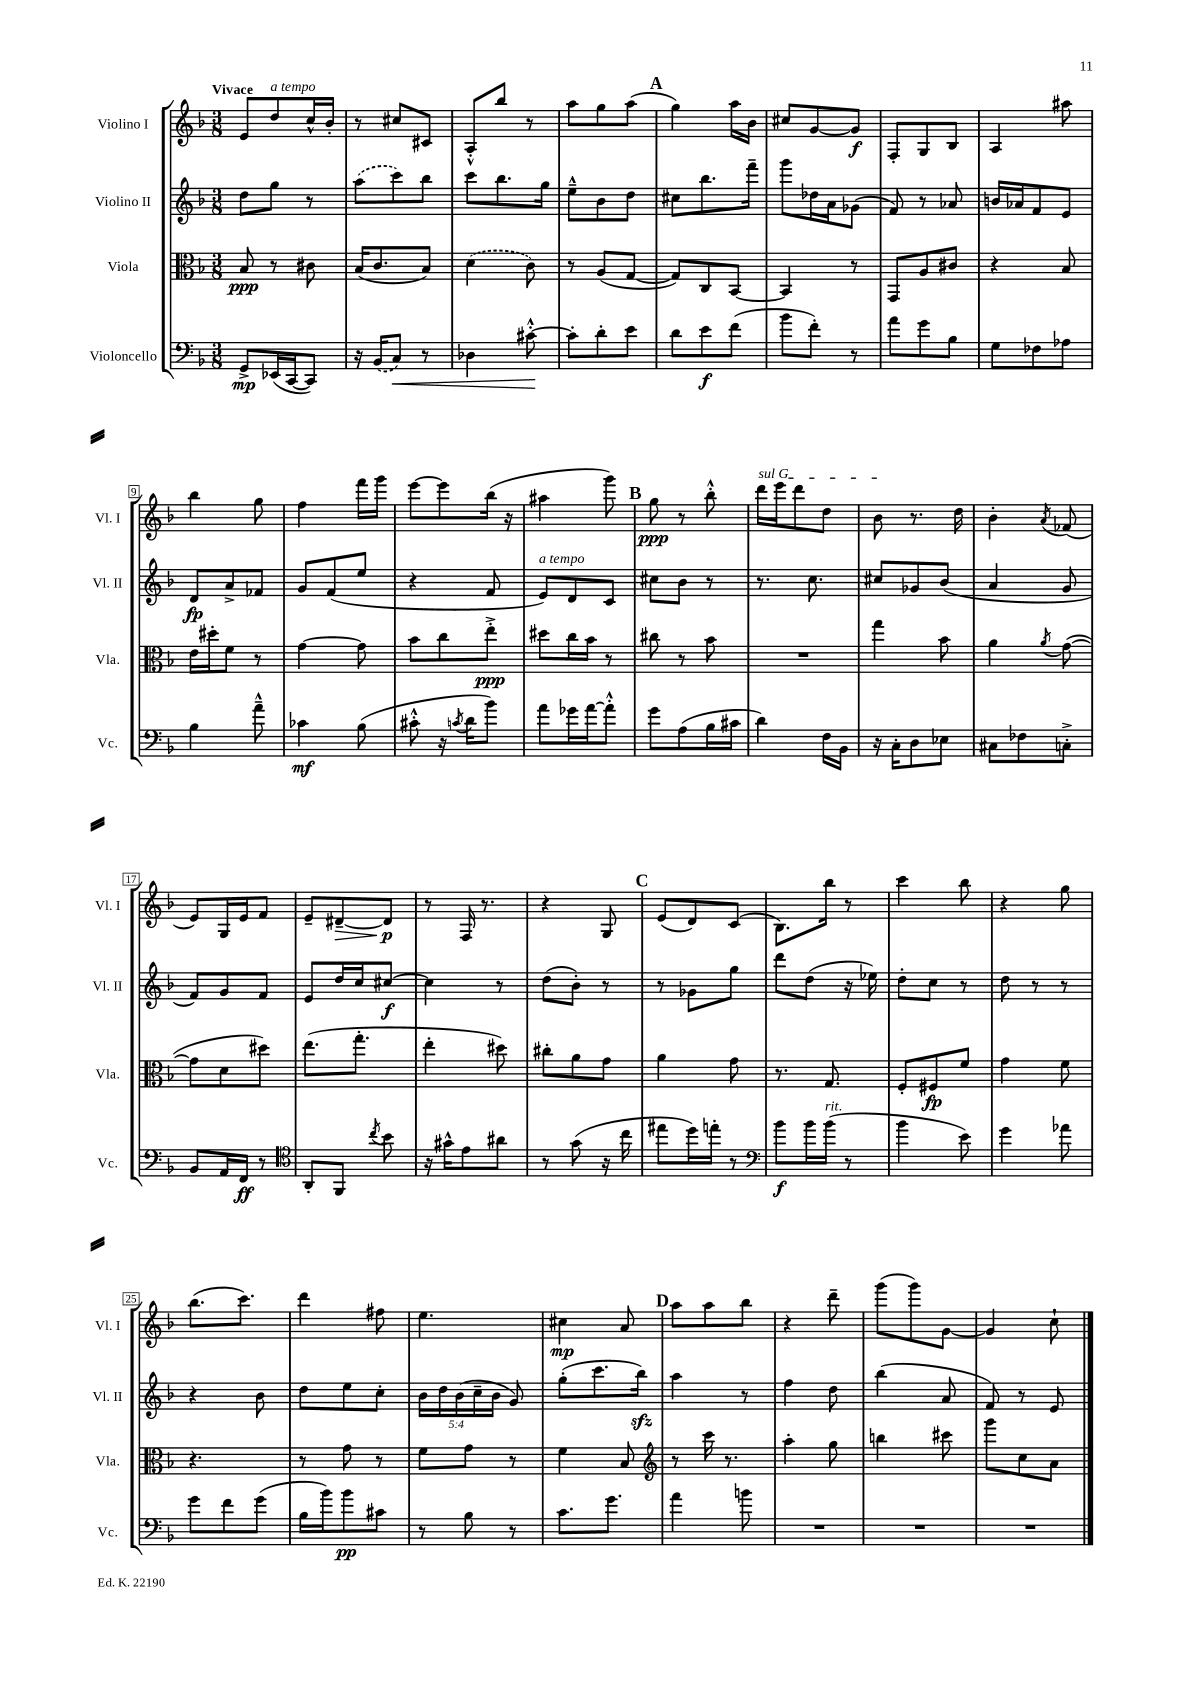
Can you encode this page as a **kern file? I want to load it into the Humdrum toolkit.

**kern	**kern	**kern	**kern
*staff4	*staff3	*staff2	*staff1
*clefF4	*clefC3	*clefG2	*clefG2
*k[b-]	*k[b-]	*k[b-]	*k[b-]
*M3/8	*M3/8	*M3/8	*M3/8
8GG^/L	8B-/	8dd\L	8e/L
(16EE-/L	8r	8gg\J	8dd/
[16CC/J	.	.	.
8CC/]J)	8c#\	8r	16cc^^/L
.	.	.	16b-'/JJ
=	=	=	=
16r	(16B-/LK	(8aa\L	8r
(16BB-/LK	8.c/	.	.
8C/J)	.	8ccc\)	8cc#/L
8r	8B-/J)	8bb-\J	8c#/J
=	=	=	=
4D-\	(4d\	8ccc\L	8A'^^/L
.	.	8.bb-\	8bb-/J
[8c#'^^\	8c\)	.	8r
.	.	16gg\Jk	.
=	=	=	=
8c#'\]L	8r	8ee~^^\L	8aa\L
8d'\	(8A/L	8b-\	8gg\
8e\J	[8G/J	8dd\J	(8aa\J
=	=	=	=
8d\L	8G/]L)	8cc#\L	4gg\)
8e\	8C/	8.bb-\	.
(8f\J	[8BB-/J	.	16aa\LL
.	.	16fff~\Jk	16b-\JJ
=	=	=	=
8b-\L	4BB-/]	8ggg\L	8cc#/L
8f'\J)	.	16dd-\L	[8g/
.	.	16a\J	.
8r	8r	(8g-\J	8g/]J
=	=	=	=
8a\L	8GG/L	8f/)	8F'/L
8g\	8A/	8r	8G/
8B-\J	8c#/J	8a-/	8B-/J
=	=	=	=
8G\L	4r	16b/LL	4A/
.	.	16a-/J	.
8F-\	.	8f/	.
8A-\J	8B-/	8e/J	8aa#\
=	=	=	=
4B-\	16e\LL	8d/L	4bb-\
.	16dd#'\J	.	.
.	8f\J	8a^/	.
8a~^^\	8r	8f-/J	8gg\
=	=	=	=
4c-\	[4g\	8g/L	4ff\
.	.	(8f/	.
(8B-\	8g\]	8ee/J	16fff\LL
.	.	.	16ggg\JJ
=	=	=	=
8c#'^^\	8b-\L	4r	[8eee\L
16r	8cc\	.	8eee\]
8qc/	.	.	.
16d\LK	.	.	.
8b-\J)	8ee'^\J	8f/	(16bb-\Jk
.	.	.	16r
=	=	=	=
8a\L	8dd#\L	8e/L)	4aa#\
16g-\L	16cc\L	8d/	.
[16a\J	16b-\JJ	.	.
8a'^^\]J	8r	8c/J	8ggg\)
=	=	=	=
8g\L	8cc#\	8cc#\L	8gg\
(8A\	8r	8b-\J	8r
16B-\L	8b-\	8r	8bb-'^^\
16c#\JJ	.	.	.
=	=	=	=
4d\)	4.r	8.r	16ddd\LL
.	.	.	16eee\J
.	.	.	8ddd\
.	.	8.cc\	.
16F\LL	.	.	8dd\J
16BB-\JJ	.	.	.
=	=	=	=
16r	4gg\	8cc#/L	8b-\
16C'\LK	.	.	.
8D\	.	8g-/	8.r
8E-\J	8b-\	(8b-/J	.
.	.	.	16dd\
=	=	=	=
8C#\L	4a\	4a/	4b-'\
8F-\	.	.	.
.	8qa/	.	8qa/
8C'^\J	([8g\	8g/	(8f-/
=	=	=	=
8BB-/L	8g\]L	8f/L)	8e/L)
16AA/L	8d\	8g/	16G/L
16FF/JJ	.	.	16e/J
8r	8dd#\J)	8f/J	8f/J
=	=	=	=
*clefC4	*	*	*
8AA'/L	(8.ee\L	8e/L	8e~/L
8FF/J	.	16dd/L	[8d#~/
.	8.gg'\J	16cc/J	.
8qcc/	.	.	.
8b-\	.	[8cc#/J	8d#/]J
=	=	=	=
16r	4ee'\	4cc#\]	8r
16g#^^\LK	.	.	.
8e\	.	.	16F/
.	.	.	8.r
8a#\J	8dd#\)	8r	.
=	=	=	=
8r	8cc#'\L	(8dd\L	4r
(8g\	8a\	8b-'\J)	.
16r	8g\J	8r	8G/
16cc\	.	.	.
=	=	=	=
8ee#\L	4a\	8r	(8e/L
16dd\L)	.	8g-\L	8d/)
16ee'\JJ	.	.	.
8r	8g\	8gg\J	(8c/J
=	=	=	=
*clefF4	*	*	*
8b-\L	8.r	8ddd\L	8.B-\L)
16b-\L	.	(8dd\J	.
(16b-\JJ	8.G/	.	16bb-\Jk
8r	.	16r	8r
.	.	16ee-\)	.
=	=	=	=
4b-\	8F'/L	8dd'\L	4ccc\
.	8F#/	8cc\J	.
8e\)	8f/J	8r	8bb-\
=	=	=	=
4g\	4g\	8dd\	4r
.	.	8r	.
8a-\	8f\	8r	8gg\
=	=	=	=
8g\L	4.r	4r	(8.bb-\L
8f\	.	.	.
.	.	.	8.ccc\J)
(8g\J	.	8b-\	.
=	=	=	=
16B-\LL	8r	8dd\L	4ddd\
16b-\J)	.	.	.
8b-\	8g\	8ee\	.
8c#\J	8r	8cc'\J	8ff#\
=	=	=	=
8r	8f\L	20b-\LL	4.ee\
.	.	20dd\	.
.	.	(20b-\	.
8B-\	8g\J	.	.
.	.	20cc~\	.
.	.	20b-\JJ	.
8r	8r	8g/)	.
=	=	=	=
8.c\L	4f\	(8gg'\L	4cc#\
.	.	8.ccc\	.
8.g\J	.	.	.
.	8B-/	.	8a/
.	.	16bb-\Jk)	.
=	=	=	=
*	*clefG2	*	*
4a\	8r	4aa\	8aa\L
.	16ccc\	.	8aa\
.	8.r	.	.
8b\	.	8r	8bb-\J
=	=	=	=
4.r	4aa'\	4ff\	4r
.	8gg\	8dd\	8ddd~\
=	=	=	=
4.r	4bb\	(4bb-\	(8ggg\L
.	.	.	8ggg\)
.	8ccc#\	8a/	[8g\J
=	=	=	=
4.r	8ggg\L	8f/)	4g/]
.	8cc\	8r	.
.	8a\J	8e/	8cc`\
==	==	==	==
*-	*-	*-	*-
